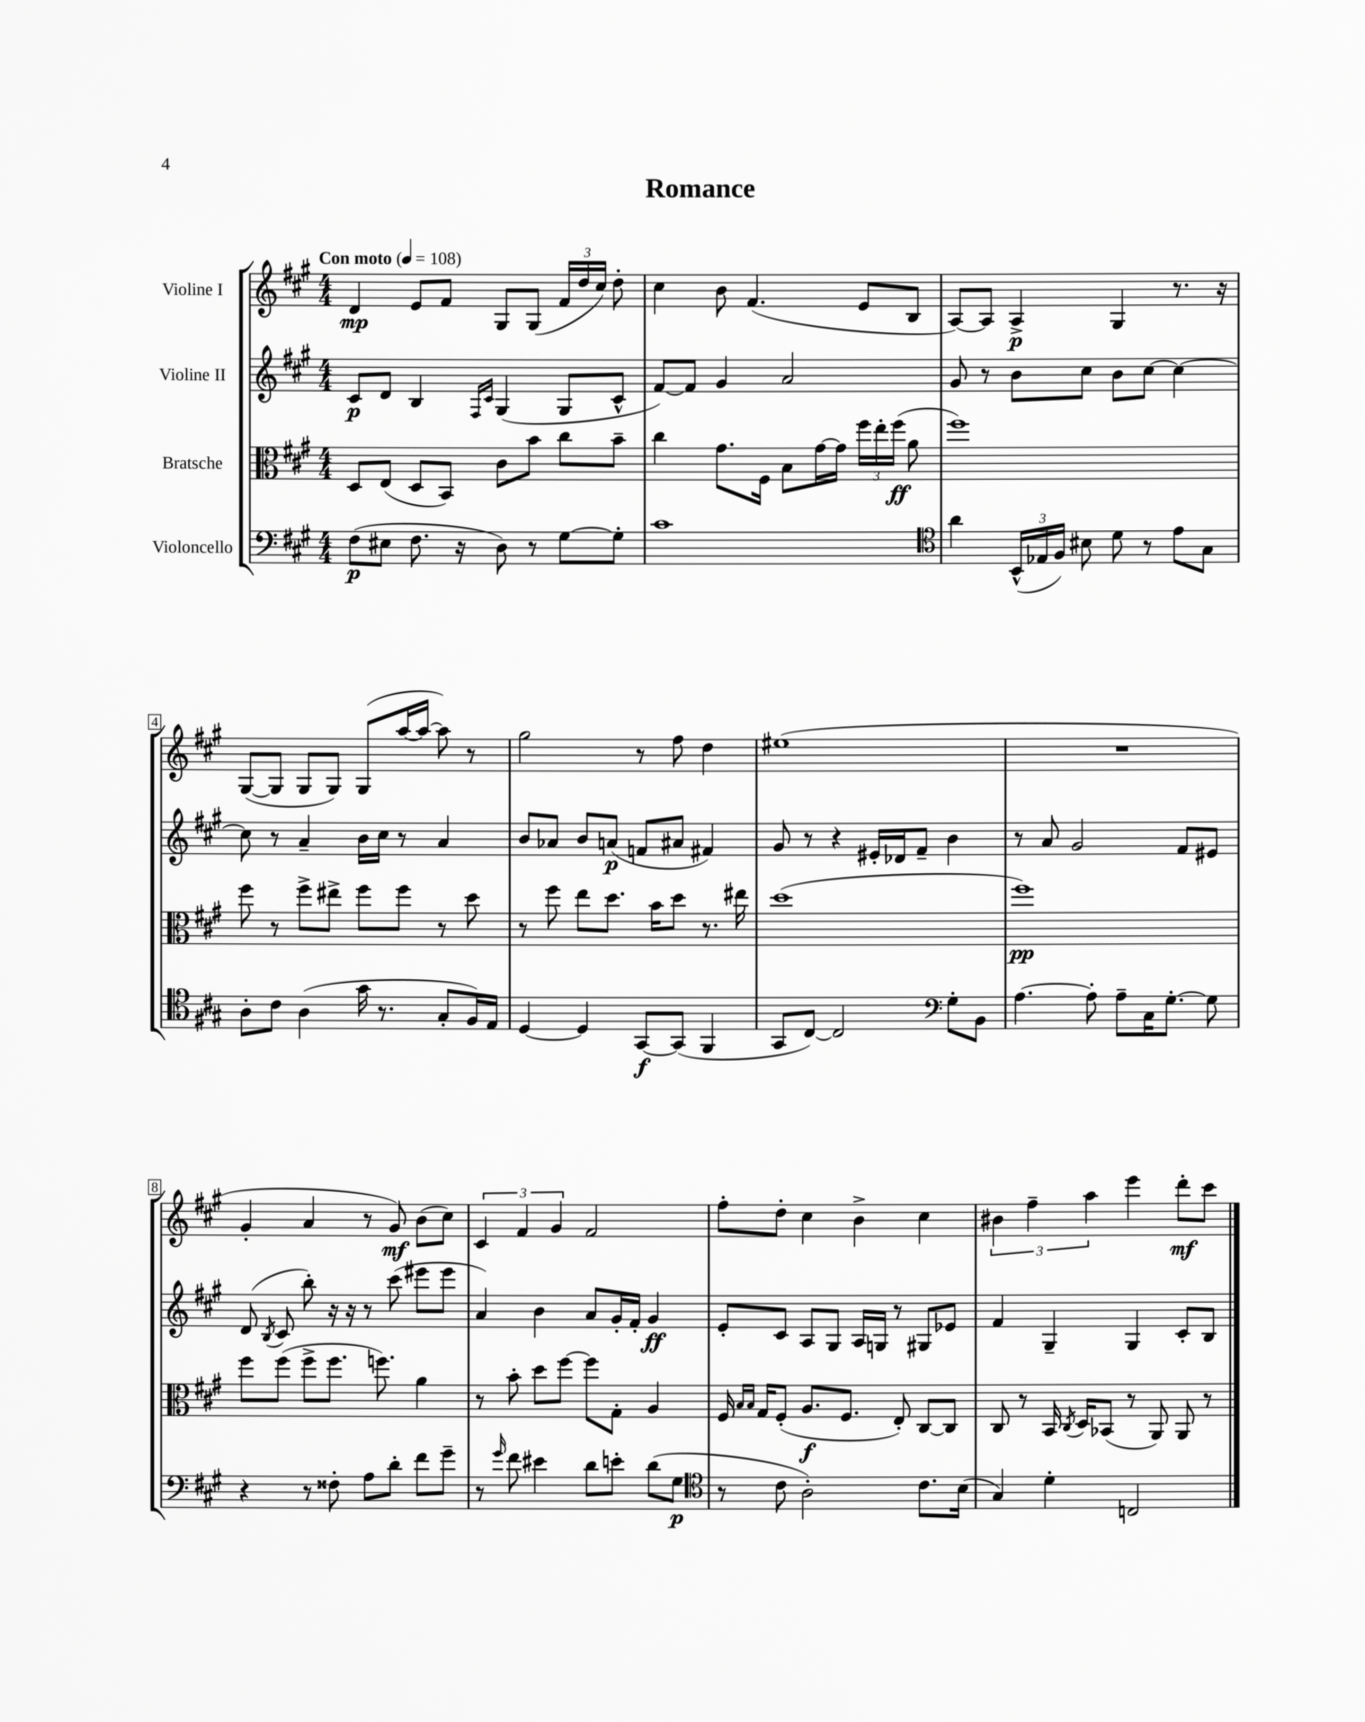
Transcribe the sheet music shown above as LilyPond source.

\header { title = "Romance" }
<<
\new StaffGroup <<
\new Staff = "s0" \with { instrumentName = "Violine I" } {
    \clef treble \key a \major \numericTimeSignature \time 4/4 \tempo "Con moto" 4 = 108
    \autoBeamOff d'4\mp e'8[ fis'8] gis8[ gis8]( \tuplet 3/2 { fis'16[ d''16 cis''16]) } d''8-. |
    cis''4 b'8 fis'4.( e'8[ b8] |
    a8[~) a8] a4->\p gis4 r8. r16 |
    gis8[~( gis8] gis8[ gis8]) gis8[( a''16~ a''16]~ a''8) r8 |
    gis''2 r8 fis''8 d''4 |
    eis''1( |
    R1 |
    gis'4-. a'4 r8 gis'8\mf) b'8[( cis''8]) |
    \tuplet 3/2 { cis'4 fis'4 gis'4 } fis'2 |
    fis''8[-. d''8]-. cis''4 b'4-> cis''4 |
    \tuplet 3/2 { bis'4 fis''4-- a''4 } e'''4 d'''8[-.\mf cis'''8] \bar "|." |
}
\new Staff = "s1" \with { instrumentName = "Violine II" } {
    \clef treble \key a \major \numericTimeSignature \time 4/4
    \autoBeamOff cis'8[\p d'8] b4 \grace { fis16[ cis'16] } gis4( gis8[ cis'8]-^ |
    fis'8[~) fis'8] gis'4 a'2 |
    gis'8 r8 b'8[ cis''8] b'8[ cis''8]~ cis''4~ |
    cis''8 r8 a'4-- b'16[ cis''16] r8 a'4 |
    b'8[ aes'8] b'8[ a'8]\p( f'8[ ais'8] fis'4) |
    gis'8 r8 r4 eis'16[-. des'16 fis'8]-- b'4 |
    r8 a'8 gis'2 fis'8[ eis'8] |
    d'8( \acciaccatura { b8 } cis'8 b''8-.) r16 r16 r8 cis'''8( eis'''8[ eis'''8] |
    a'4) b'4 a'8[ gis'16-. fis'16]-. gis'4\ff |
    e'8[-. cis'8] a8[ gis8] a16[ g16] r8 gis8[ ees'8] |
    fis'4 gis4-- gis4 cis'8[-. b8] \bar "|." |
}
\new Staff = "s2" \with { instrumentName = "Bratsche" } {
    \clef alto \key a \major \numericTimeSignature \time 4/4
    \autoBeamOff d8[ e8]( d8[ b,8]) cis'8[ b'8] cis''8[ b'8]-- |
    cis''4 gis'8.[ fis16] b8[ gis'16~ gis'16] \tuplet 3/2 { fis''16[ e''16-. fis''16]\ff( } a'8 |
    fis''1) |
    fis''8 r8 fis''8[-> eis''8]-> fis''8[ fis''8] r8 d''8 |
    r8 fis''8 e''8[ d''8.] b'16[ d''8] r8. eis''16 |
    d''1( |
    fis''1\pp) |
    fis''8[ fis''8]( fis''8[-> fis''8.] f''8.) a'4 |
    r8 b'8-. d''8[ fis''8]~ fis''8[ gis8]-. a4 |
    fis16 \grace { b16[ b16] } gis16[ fis8]-.( a8.[\f fis8.] e8-.) cis8[~ cis8] |
    cis8 r8 b,16 \acciaccatura { cis8 } d16[ bes,8]( r8 a,8) a,8 r8 \bar "|." |
}
\new Staff = "s3" \with { instrumentName = "Violoncello" } {
    \clef bass \key a \major \numericTimeSignature \time 4/4
    \autoBeamOff fis8[\p( eis8] fis8. r16 d8) r8 gis8[~ gis8]-. |
    cis'1 |
    \clef tenor a'4 \tuplet 3/2 { b,16[-^( ees16 fis16]) } bis8 d'8 r8 e'8[ gis8] |
    a8[-. cis'8] a4( gis'16 r8. gis8[-. fis16) e16] |
    d4~ d4 gis,8[~\f gis,8]( fis,4 |
    gis,8[ cis8]~) cis2 \clef bass gis8[-. b,8] |
    a4.~ a8-. a8[-- cis16 gis8.]~-. gis8 |
    r4 r8 fisis8-. a8[ d'8]-. fis'8[ gis'8]-- |
    r8 \grace { gis'16 } fis'8 eis'4 d'8[ e'8]-. d'8[( gis8]\p |
    \clef tenor r8 cis'8 a2-.) cis'8.[ b16]( |
    gis4) d'4-. c2 \bar "|." |
}
>>
>>
\layout { \context { \Score \override BarNumber.stencil = #(make-stencil-boxer 0.1 0.3 ly:text-interface::print) } }
